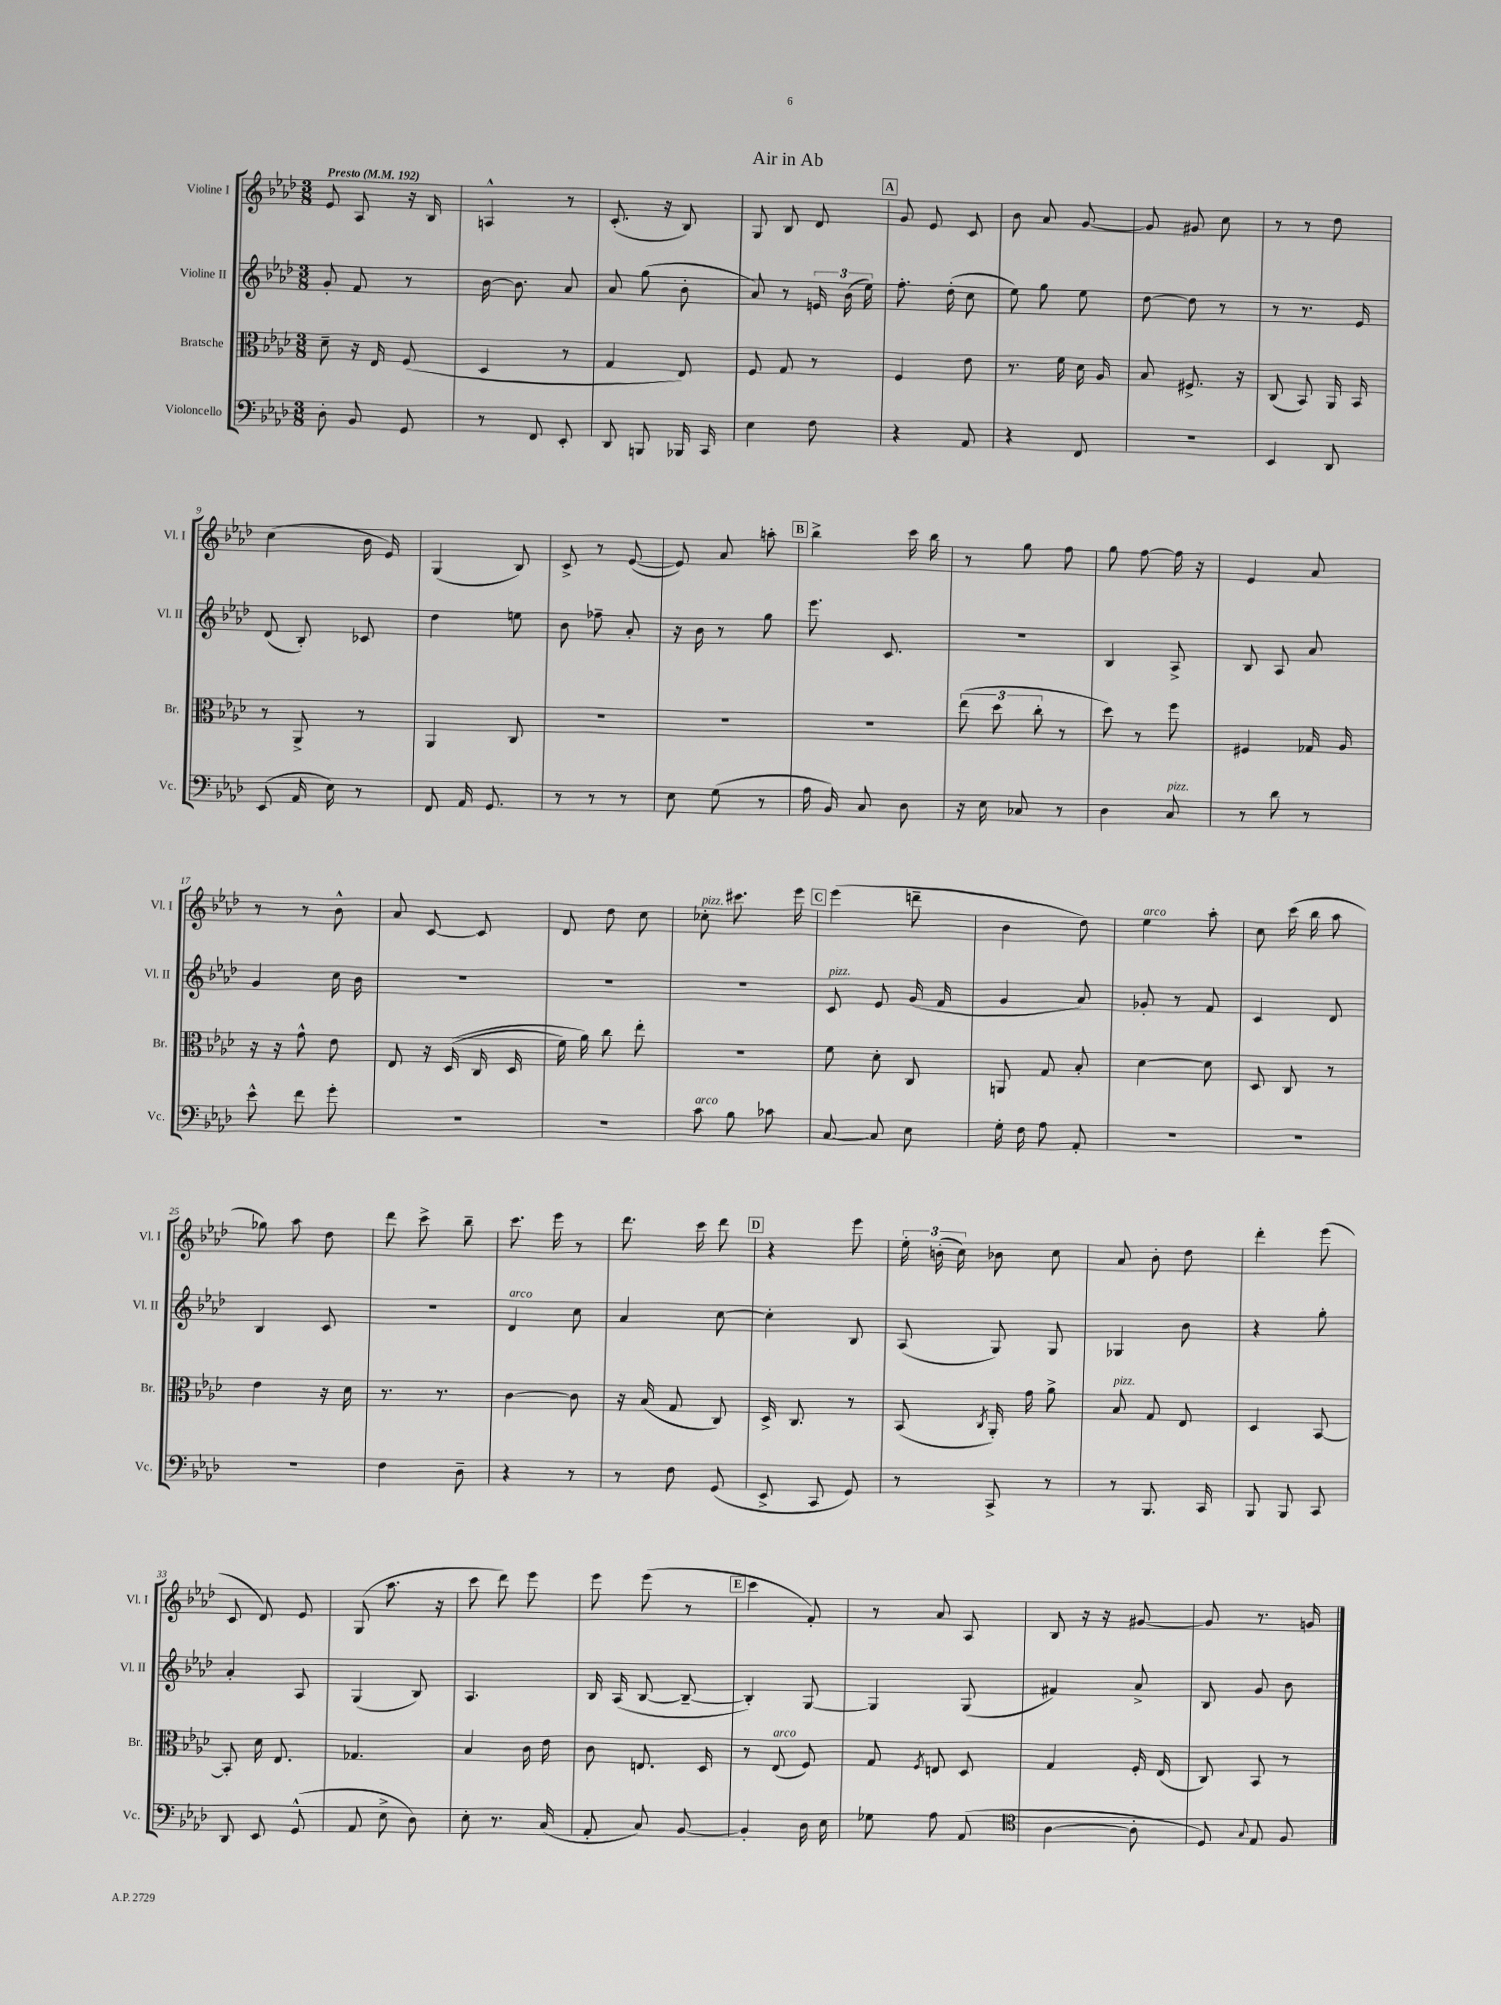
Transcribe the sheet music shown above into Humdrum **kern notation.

**kern	**kern	**kern	**kern
*staff4	*staff3	*staff2	*staff1
*clefF4	*clefC3	*clefG2	*clefG2
*k[b-e-a-d-]	*k[b-e-a-d-]	*k[b-e-a-d-]	*k[b-e-a-d-]
*M3/8	*M3/8	*M3/8	*M3/8
*MM192	*MM192	*MM192	*MM192
8D-'	8d-~	8g'	8e-
8BB-	16r	8f	8A-
.	16E-	.	.
8GG	(8F	8r	16r
.	.	.	16B-
=	=	=	=
8r	4D-	[16b-	4A^^
.	.	8.b-]	.
8FF	.	.	.
8EE-'	8r	8a-	8r
=	=	=	=
8DD-	4G	8a-	(8.c'
8BBB	.	(8gg	.
.	.	.	16r
16BBB-	8E-)	8b-'	8B-)
16CC	.	.	.
=	=	=	=
4E-	8F	8a-)	8G
.	8G	8r	8B-
8F	8r	24e	8d-
.	.	(24b-	.
.	.	24ee-)	.
=	=	=	=
4r	4F	8.ff'	8g
.	.	.	8e-
.	.	(16dd-'	.
8AA-	8e-	8cc	8c
=	=	=	=
4r	8.r	8ee-)	8b-
.	.	8gg	8a-
.	16f	.	.
8FF	16d-	8ee-	[8g
.	16A-	.	.
=	=	=	=
4.r	8B-	[8dd-	8g]
.	8.F#^	8dd-]	8g#
.	.	8r	8cc
.	16r	.	.
=	=	=	=
4EE-	(8C	8r	8r
.	8BB-)	8.r	8r
8DD-	16AA-	.	8dd-
.	16BB-	16e-	.
=	=	=	=
(8EE-	8r	(8d-	(4cc
16AA-	8AA-^	8B-')	.
16E-)	.	.	.
8r	8r	8c-	16b-
.	.	.	16e-)
=	=	=	=
8FF	4AA-	4dd-	(4G
16AA-	.	.	.
8.GG	.	.	.
.	8C	8ee	8B-)
=	=	=	=
8r	4.r	8b-	8c^
8r	.	8ff-~	8r
8r	.	8a-'	([8e-
=	=	=	=
8E-	4.r	16r	8e-])
.	.	16b-	.
(8G	.	8r	8a-
8r	.	8gg	8aa'
=	=	=	=
16A-	4.r	8.eee-	4bb-^
16BB-)	.	.	.
8C	.	.	.
.	.	8.c	.
8D-	.	.	16ccc
.	.	.	16bb-
=	=	=	=
16r	(12ee-	4.r	8r
16E-	.	.	.
.	12dd-	.	.
8C-	.	.	8gg
.	12cc'	.	.
8r	8r	.	8ff
=	=	=	=
4D-	8dd-)	4B-	8gg
.	8r	.	[8ff
8C	8ff	8A-^	16ff]
.	.	.	16r
=	=	=	=
8r	4F#	8B-	4e-
8d-	.	8A-	.
8r	16G-	8a-	8a-
.	16A-	.	.
=	=	=	=
8e-^^	16r	4g	8r
.	16r	.	.
8f	8g^^	.	8r
8g'	8e-	16cc	8b-^^
.	.	16b-	.
=	=	=	=
4.r	8E-	4.r	8a-
.	16r	.	[8c
.	&((16D-	.	.
.	16C	.	8c]
.	16D-	.	.
=	=	=	=
4.r	16f)	4.r	8d-
.	16a-&)	.	.
.	8cc	.	8dd-
.	8ee-'	.	8cc
=	=	=	=
8c	4.r	4.r	8cc-'
8B-	.	.	8.ccc#
8c-	.	.	.
.	.	.	16eee-
=	=	=	=
[8C	8f	8c	(4eee-
8C]	8d-'	8e-	.
8E-	8C	(16g	8ddd~
.	.	16f	.
=	=	=	=
16G'	8AA	4g	4b-
16F	.	.	.
8A-	8G	.	.
8AA-'	8B-'	8a-)	8dd-)
=	=	=	=
4.r	[4d-	8g-'	4ee-
.	.	8r	.
.	8d-]	8f	8aa-'
=	=	=	=
4.r	8D-	4c	8cc
.	8C	.	(16ccc
.	.	.	16bb-
.	8r	8d-	8aa-
=	=	=	=
4.r	4e-	4B-	8gg-)
.	.	.	8aa-
.	16r	8c	8dd-
.	16d-	.	.
=	=	=	=
4F	8.r	4.r	8ddd-
.	.	.	8ccc^
.	8.r	.	.
8D-~	.	.	8bb-~
=	=	=	=
4r	[4c	4d-	8.ccc
.	.	.	16eee-
8r	8c]	8cc	8r
=	=	=	=
8r	16r	4a-	8.ddd-
.	(16B-	.	.
8F	8G	.	.
.	.	.	16ccc
(8GG	8C)	[8cc	8ddd-
=	=	=	=
8EE-^	16D-^	4cc']	4r
.	8.C	.	.
8CC	.	.	.
8GG)	8r	8B-	8eee-
=	=	=	=
8r	(8BB-	(8A-	24ee-'
.	.	.	(24b'
.	.	.	24cc)
.	8qC	.	.
8CC^	16AA-')	8G)	8b-
.	16g	.	.
8r	8a-^	8G	8cc
=	=	=	=
8r	8B-	4G-	8a-
8.BBB-	8G	.	8b-'
.	8E-	8b-	8dd-
16CC	.	.	.
=	=	=	=
8BBB-	4D-	4r	4ddd-'
8BBB-	.	.	.
8CC	[8BB-	8gg'	(8eee-
=	=	=	=
8DD-	8BB-']	4a-'	8c
8EE-	16d-	.	8d-)
.	8.E-	.	.
(8GG^^	.	8A-	8e-
=	=	=	=
8AA-	4.G-	(4G	(8G
8E-^	.	.	8.aa-
8D-)	.	8B-)	.
.	.	.	16r
=	=	=	=
8E-'	4B-	4.A-	8ccc
8.r	.	.	8ddd-)
.	16c	.	8eee-
(16C	16e-	.	.
=	=	=	=
8AA-'	8c	16B-	8eee-
.	.	(16A-	.
8C)	8.E	[8B-	(8eee-
[8BB-	.	8B-~_	8r
.	16D-	.	.
=	=	=	=
4BB-']	8r	4B-'])	4ccc
.	(8E-	.	.
16D-	8F)	[8G	8f')
16E-	.	.	.
=	=	=	=
8G-	8G	4G]	8r
.	8qF	.	.
8A-	8E	.	8a-
(8AA-	8D-	(8G	8A-
=	=	=	=
*clefC4	*	*	*
[4A-	4G	4f#)	8B-
.	.	.	16r
.	.	.	16r
8A-']	16F'	8a-^	[8g#
.	(16E-	.	.
=	=	=	=
8D-)	8C)	8B-	8g#]
8qqG	.	.	.
8E-	8BB-	8g	8.r
8F	8r	8b-	.
.	.	.	16g
==	==	==	==
*-	*-	*-	*-
